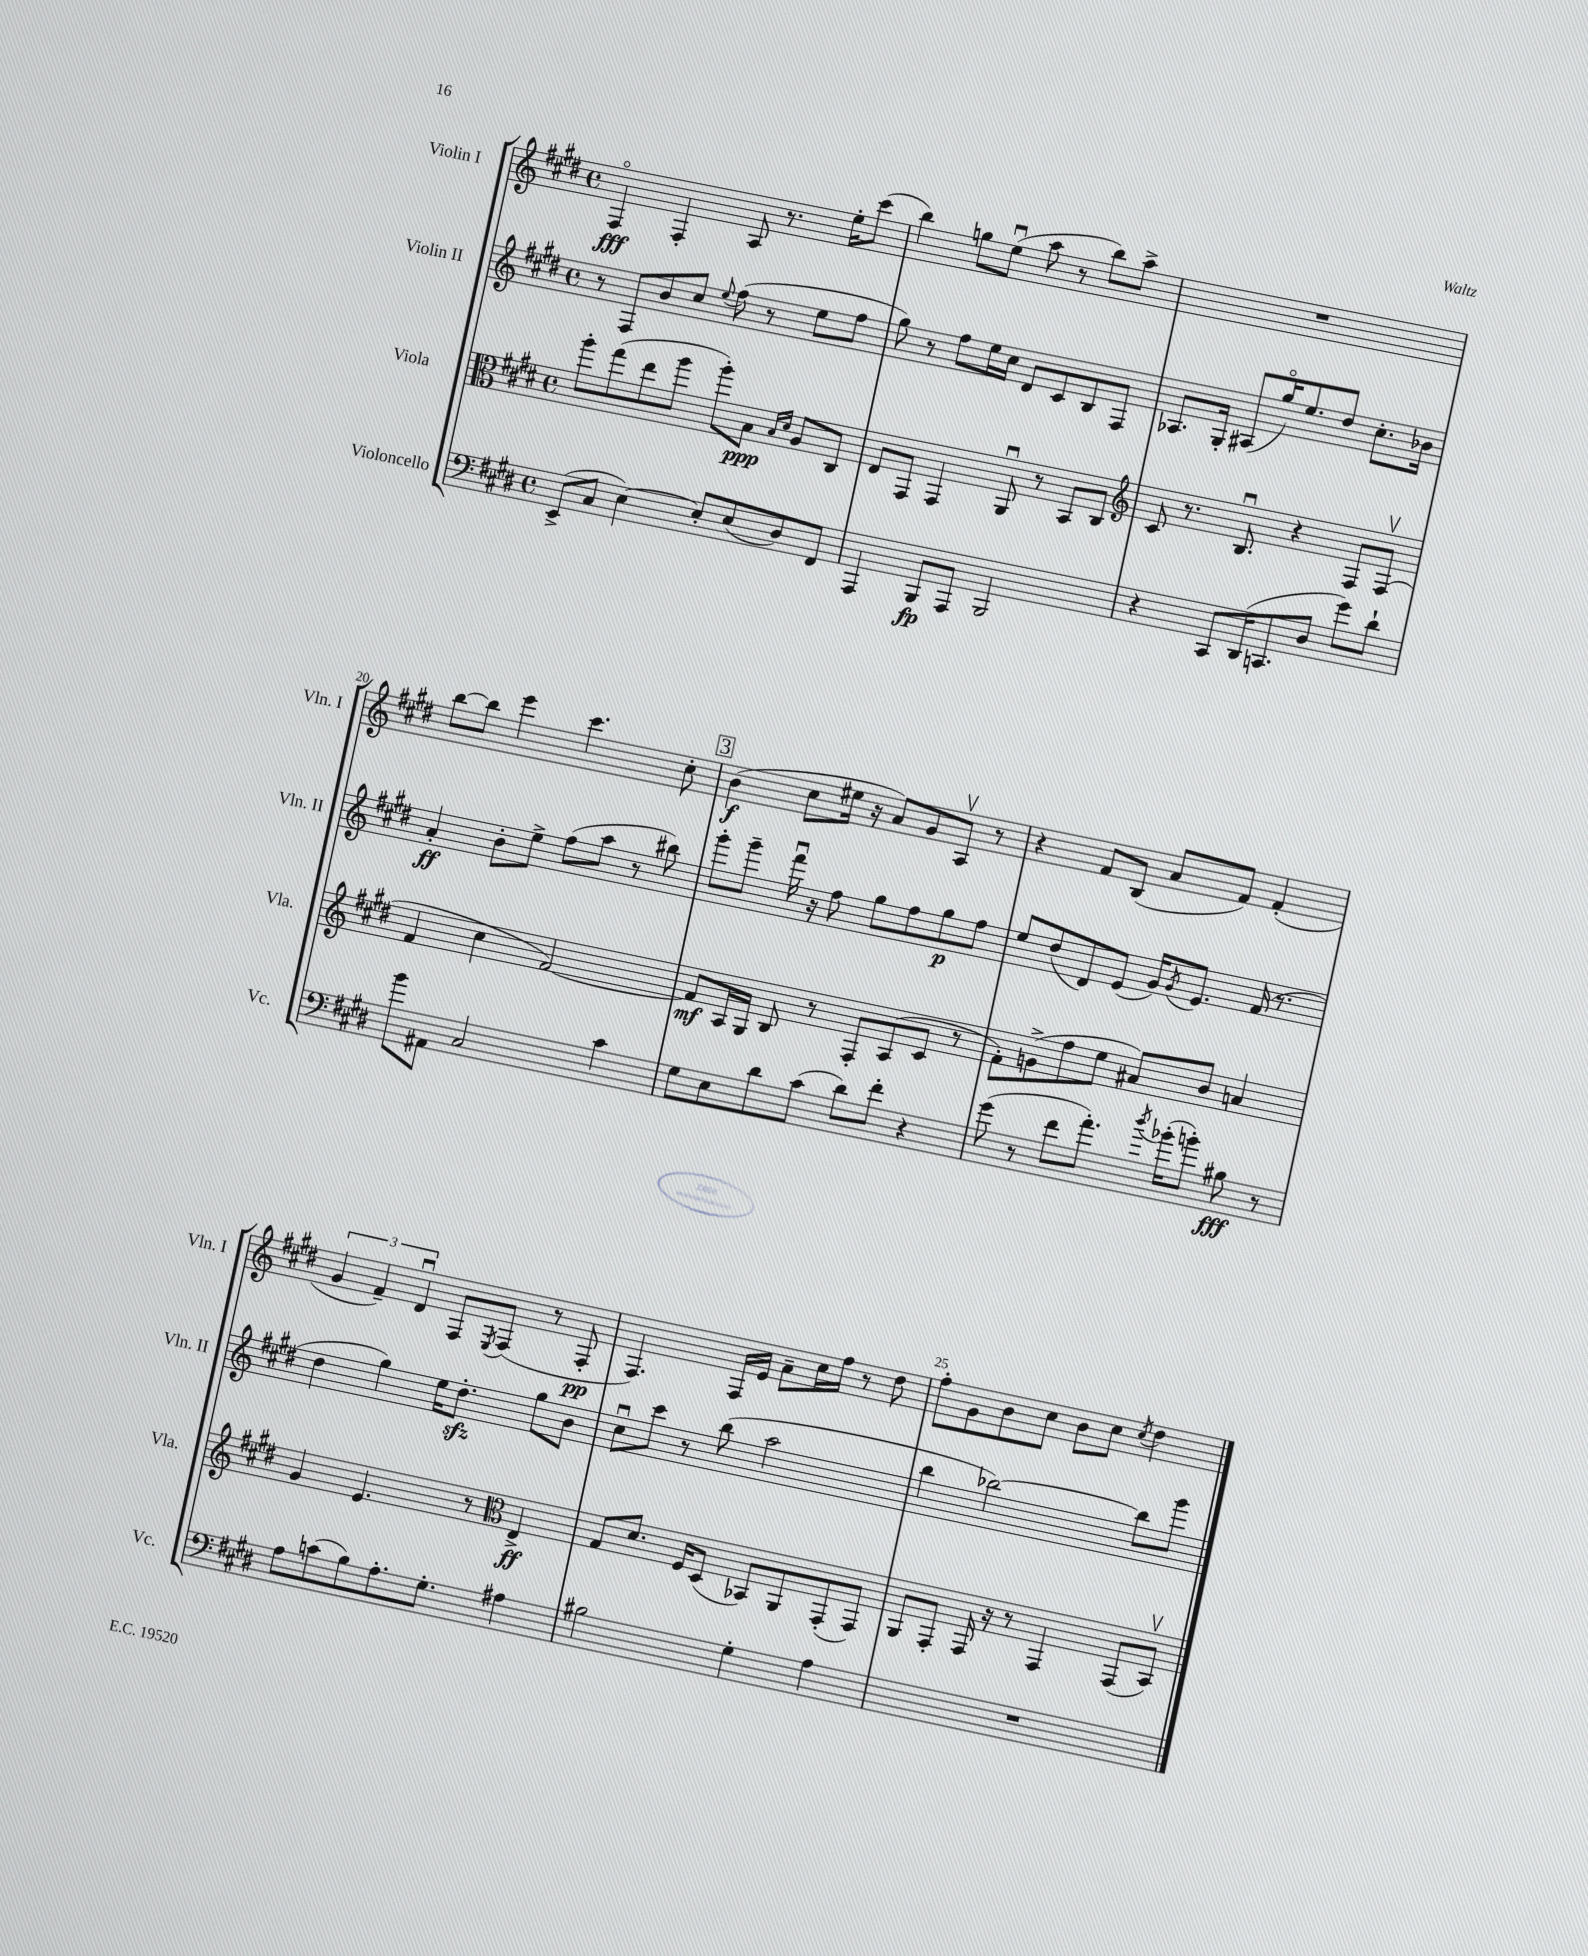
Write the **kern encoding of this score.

**kern	**kern	**kern	**kern
*staff4	*staff3	*staff2	*staff1
*clefF4	*clefC3	*clefG2	*clefG2
*k[f#c#g#d#]	*k[f#c#g#d#]	*k[f#c#g#d#]	*k[f#c#g#d#]
*M4/4	*M4/4	*M4/4	*M4/4
*met(c)	*met(c)	*met(c)	*met(c)
(8EE^	8aa'	8r	4F#o
8C#	(8gg#	8F#	.
[4E)	8ee	8b	4F#'
.	8aa	8cc#	.
.	.	8qqee	.
8E']	8aa')	(8ff#	8A
(8E	8B	8r	8.r
.	16qqB	.	.
.	16qqd#	.	.
8D#)	8A	8ee	.
.	.	.	16ee'
8FF#	8C#	8ff#	(8ccc#
=	=	=	=
4AAA	8E	8gg#)	4bb)
.	8GG#	8r	.
8BBB	4GG#	8ff#	8gg
8AAA	.	16ee	(8eeu
.	.	16cc#	.
2BBB	8AAu	8d#	8aa
.	8r	8c#	8r
.	8BB	8B	8bb)
.	8C#	8F#	8aa^
=	=	=	=
*	*clefG2	*	*
4r	8c#	8.A-	1r
.	8.r	.	.
.	.	16G#'	.
8CC#	.	(8A#	.
.	8.Bu	.	.
(16DD#	.	16gg#o)	.
8.CC	.	8.ee	.
.	4r	.	.
8D#	.	8dd#	.
8g#)	8F#	8.cc#'	.
8d#`	(8F#v	.	.
.	.	16b-	.
=	=	=	=
8b	4f#	4a'	[8bb
8AA#	.	.	8bb]
2C#	4cc#	8b'	4eee
.	.	8ee^	.
.	[2f#)	(8ff#	4.ccc#
.	.	8aa	.
4c#	.	8r	.
.	.	8bb#)	8cc#'
=	=	=	=
8G#	8f#]	8ggg#'	(4b
8E	16A	8ggg#~	.
.	16G#	.	.
8d#	8B	16fff#u	8cc#
.	.	16r	.
(8c#	8r	8ff#	16ee#
.	.	.	16r
8d#)	8F#'	8gg#	8a)
8f#'	(8A	8ff#	8g#
4r	8c#	8gg#	8Av
.	8r	8ff#	8r
=	=	=	=
(8g#	8f#')	8ee	4r
8r	(8g^	(8dd#	.
8f#	8ff#	8d#)	8f#
8.a')	8ee	(8e	(8B
.	8a#)	16g#)	8a
8qdd#	.	8qg#	.
(16b-'	.	8.e	.
8b')	8b	.	8f#)
8B#	4a	(16f#	(4f#'
.	.	8.r	.
8r	.	.	.
=	=	=	=
8A	4g#	4dd#	6g#
(8c	.	.	.
.	.	.	6f#~)
8B)	4.e	4gg#)	.
.	.	.	6d#u
8.A'	.	.	.
.	.	16ee	8F#
8.G#'	.	8.dd#'	.
.	.	.	8qE
.	8r	.	(8F#
*	*clefC3	*	*
4A#	4E^	8gg#	8r
.	.	8b	8F#'
=	=	=	=
2B#	8G#	8cc#u	4.F#)
.	8.d#	8ccc#	.
.	.	8r	.
.	16F#	.	.
.	(8D#	(8bb	16F#
.	.	.	16e
4G#'	8BB-)	2aa	8a~
.	8AA	.	16cc#
.	.	.	16ff#
4A	(8GG#'	.	8r
.	8GG#)	.	8dd#
=	=	=	=
1r	8AA	4bb	8ff#'
.	8GG#'	.	8g#
.	16GG#	[2bb-)	8b
.	16r	.	.
.	8r	.	8cc#
.	4GG#	.	8b
.	.	.	8cc#
.	.	.	8qcc#
.	(8GG#	8bb-]	4dd#
.	8BBv)	8ggg#	.
==	==	==	==
*-	*-	*-	*-
